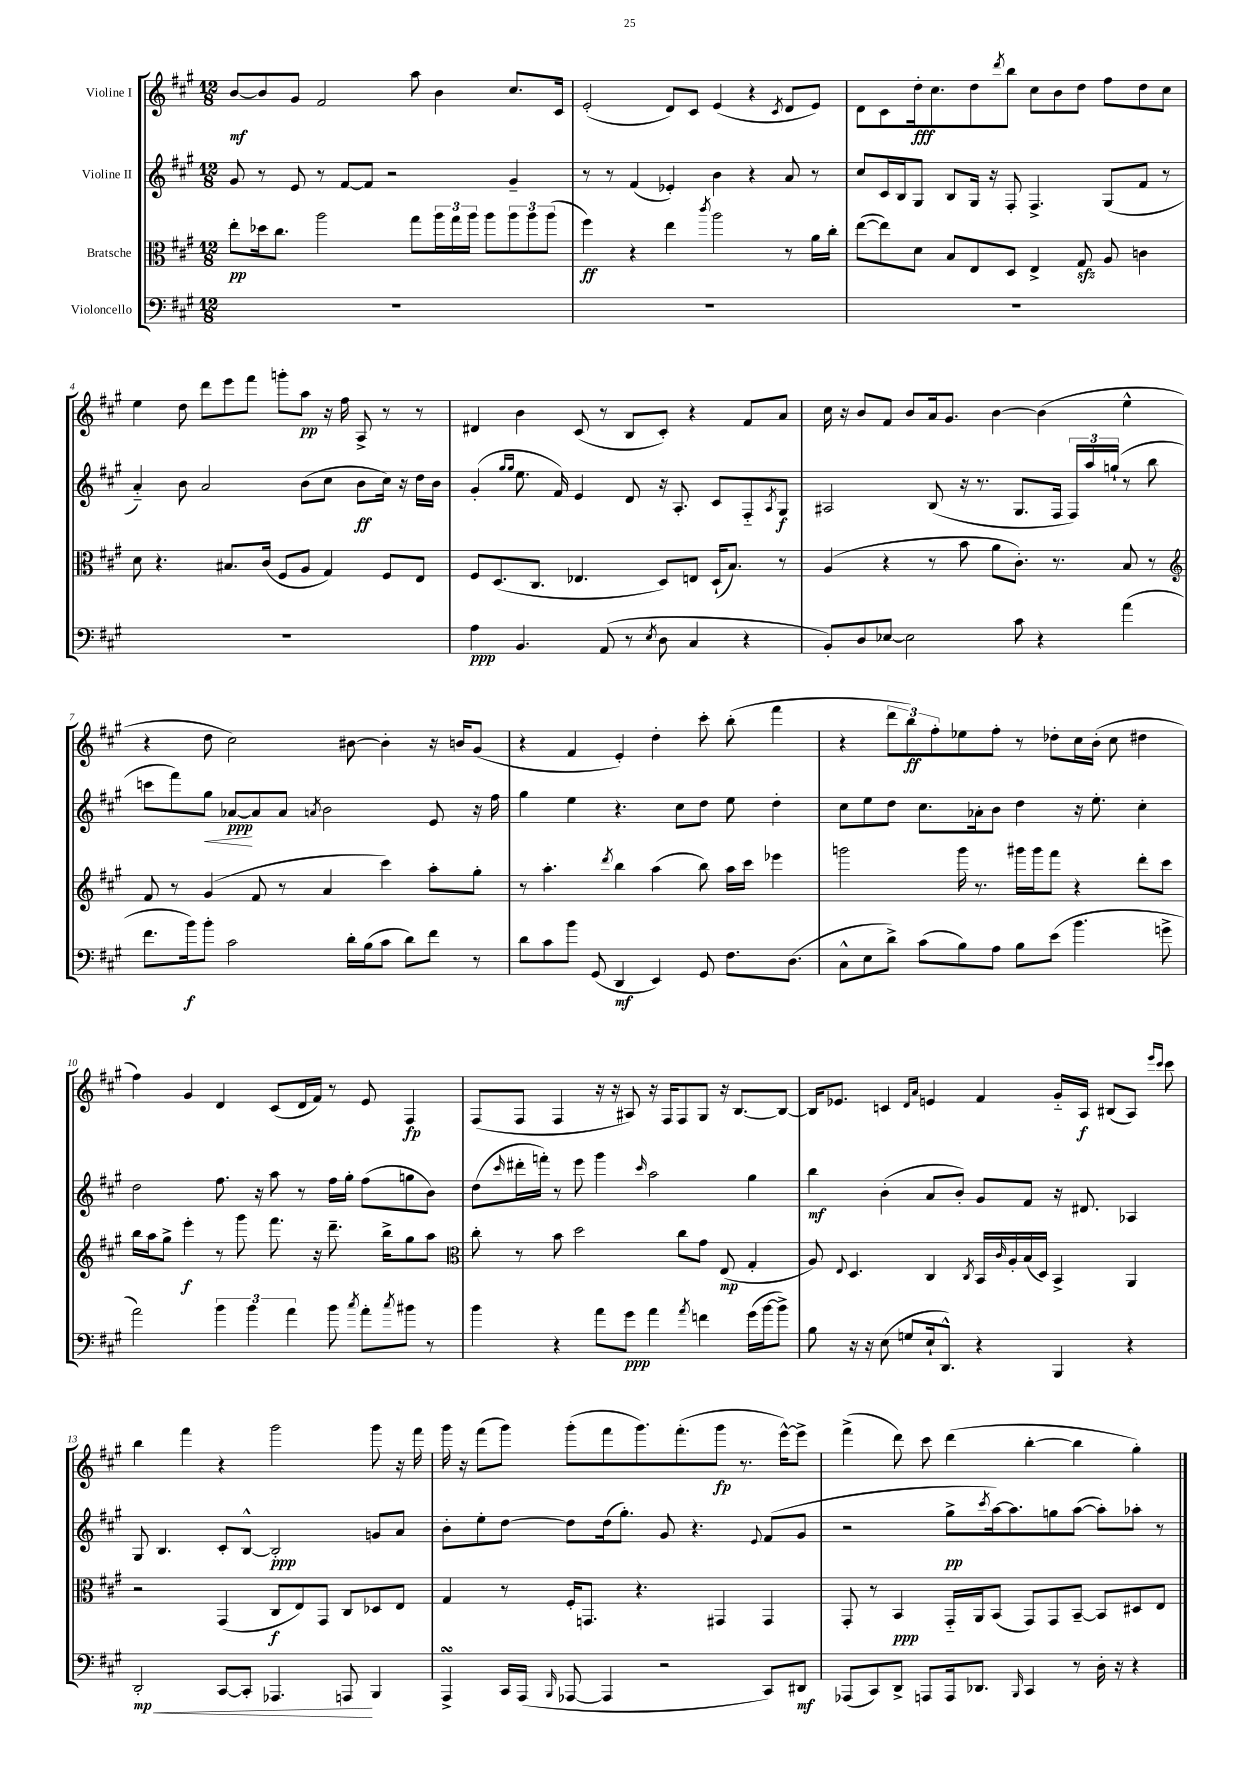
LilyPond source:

<<
\new StaffGroup <<
\new Staff = "s0" \with { instrumentName = "Violine I" } {
    \clef treble \key a \major \numericTimeSignature \time 12/8
    b'8~\mf b'8 gis'8 fis'2 a''8 b'4 cis''8. cis'16 |
    e'2-.( d'8) cis'8 e'4( r4 \acciaccatura { cis'8 } d'8 e'8) |
    d'8 cis'8 d''16-.\fff cis''8. d''8 \acciaccatura { d'''8 } b''8 cis''8 b'8 d''8 fis''8 d''8 cis''8 |
    e''4 d''8 d'''8 e'''8 fis'''8 g'''8-. a''8\pp r16 fis''16 a8-> r8 r8 |
    dis'4 b'4 cis'8( r8 b8 cis'8-.) r4 fis'8 a'8 |
    cis''16 r16 b'8 fis'8 b'8 a'16 gis'8. b'4~ b'4( e''4-^ |
    r4 d''8 cis''2) bis'8~ bis'4-. r16 b'16 gis'8( |
    r4 fis'4 e'4-.) d''4-. cis'''8-. b''8-.( fis'''4 |
    r4 \tuplet 3/2 { d'''8 b''8\ff) fis''8-. } ees''8 fis''8-. r8 des''8-. cis''16 b'16-.( cis''8 dis''4 |
    fis''4) gis'4 d'4 cis'8( d'16 fis'16) r8 e'8 fis4\fp |
    fis8( fis8 fis4 r16 r16 ais8) r16 fis16 fis8 gis8 r16 b8.~ b8~ |
    b16 ees'8. c'4 \grace { d'16 a'16 } e'4 fis'4 gis'16-_ a16\f bis8( a8) \grace { e'''16 cis'''16 } cis'''8 |
    b''4 fis'''4 r4 gis'''2 gis'''8 r16 fis'''16 |
    gis'''16 r16 fis'''8( gis'''8) gis'''8-.( fis'''8 gis'''8.) fis'''8.-.( gis'''8\fp r8. e'''16~-^) e'''8-> |
    fis'''4->( d'''8) cis'''8 d'''4( b''4~-. b''4 gis''4-.) \bar "|." |
}
\new Staff = "s1" \with { instrumentName = "Violine II" } {
    \clef treble \key a \major \numericTimeSignature \time 12/8
    gis'8 r8 e'8 r8 fis'8~ fis'8 r2 gis'4-- |
    r8 r8 fis'4( ees'4-.) b'4 r4 a'8 r8 |
    cis''8 cis'16 b16 gis8 b8 gis16 r16 fis8-. fis4.-> gis8( fis'8 r8 |
    a'4-_) b'8 a'2 b'8( cis''8 b'8\ff cis''16) r16 d''16 b'16 |
    gis'4-.( \grace { gis''16 gis''16 } e''8. fis'16) e'4 d'8 r16 a8.-. cis'8 fis8-_ \acciaccatura { a8 } gis8\f |
    ais2 b8( r16 r8. gis8. fis16 \tuplet 3/2 { fis16) a''16 g''16-!( } r8 b''8 |
    c'''8 fis'''8) gis''8\< aes'8~\ppp\! aes'8 aes'8 \acciaccatura { a'8 } b'2 e'8 r16 fis''16 |
    gis''4 e''4 r4. cis''8 d''8 e''8 d''4-. |
    cis''8 e''8 d''8 cis''8. aes'16-. b'8 d''4 r16 e''8.-. cis''4-. |
    d''2 fis''8. r16 a''8 r8 fis''16 gis''16-. fis''8( g''8 b'8) |
    d''8( \grace { cis'''16 } dis'''16-. f'''16-.) r8 e'''8 gis'''4 \grace { cis'''16 } a''2 gis''4 |
    b''4\mf b'4-.( a'8 b'8-.) gis'8 fis'8 r16 dis'8. aes4 |
    gis8 b4. cis'8-. b8~-^ b2-.\ppp g'8 a'8 |
    b'8-. e''8-. d''8~ d''8 d''16( gis''8.-.) gis'8 r4. \appoggiatura { e'8 } fis'8( gis'8 |
    r2 gis''8->\pp \acciaccatura { cis'''8 } a''16~) a''8. g''8 a''8~( a''8-.) aes''8-. r8 \bar "|." |
}
\new Staff = "s2" \with { instrumentName = "Bratsche" } {
    \clef alto \key a \major \numericTimeSignature \time 12/8
    e''8-.\pp des''16 cis''8. a''2 gis''8 \tuplet 3/2 { a''16 gis''16 a''16 } a''8 \tuplet 3/2 { a''8 a''8 a''8( } |
    fis''4\ff) r4 e''4 \acciaccatura { cis'''8 } a''2 r8 a'16 cis''16-. |
    e''8~( e''8) d'8 b8 e8 d8 e4-> gis8\sfz a8 c'4 |
    d'8 r4. bis8. cis'16( fis8 a8 gis4) fis8 e8 |
    fis8 d8.( cis8. ees4. d8) e8 d16-!( b8.) r8 |
    a4( r4 r8 b'8 a'8 cis'8.-.) r8. b8 r8 |
    \clef treble fis'8 r8 gis'4( fis'8 r8 a'4 cis'''4) a''8-. gis''8-. |
    r8 a''4.-. \acciaccatura { d'''8 } b''4 a''4( b''8) a''16 cis'''16 ees'''4 |
    g'''2 g'''16 r8. gis'''16 gis'''16 fis'''8 r4 d'''8-. cis'''8 |
    b''16 a''16 gis''8-> e'''4-.\f r8 gis'''8 fis'''8. r16 d'''8.-- b''16-> gis''8 a''8 |
    \clef alto cis''8-. r8 b'8 d''2 cis''8 gis'8 e8\mp( gis4-. |
    a8) \appoggiatura { e8 } d4. cis4 \acciaccatura { cis8 } b,16 \grace { cis'16 } a16-. b16( d16) b,4-> a,4 |
    r2 gis,4( cis8\f e8) gis,8 cis8 des8 e8 |
    gis4 r8 fis16-. g,8. r4. gis,4 gis,4 |
    gis,8-. r8 b,4\ppp gis,16-_ a,16 b,8( gis,8) gis,8 b,8~-- b,8 dis8 e8 \bar "|." |
}
\new Staff = "s3" \with { instrumentName = "Violoncello" } {
    \clef bass \key a \major \numericTimeSignature \time 12/8
    R1. |
    R1. |
    R1. |
    R1. |
    a4\ppp b,4. a,8( r8 \acciaccatura { e8 } d8 cis4 r4 |
    b,8-.) d8 ees8~ ees2 cis'8 r4 a'4( |
    fis'8. b'16\f) b'8-. cis'2 d'16-. b16( cis'8 d'8) fis'8 r8 |
    d'8 cis'8 b'8 gis,8( d,4\mf e,4) gis,8 fis8. d8.( |
    cis8-^ e8 d'8->) cis'8( b8) a8 b8 e'8( b'4. g'8-> |
    a'2) \tuplet 3/2 { b'4 b'4 a'4 } b'8 \acciaccatura { cis''8 } a'8-. \acciaccatura { cis''8 } bis'8 r8 |
    b'4 r4 a'8 gis'8\ppp a'4 \acciaccatura { a'8 } f'4 gis'16( b'16~ b'8->) |
    b8 r16 r16 e8( g8 e16-! d,8.-^) r4 b,,4 r4 |
    d,2-.\mp\< cis,8~ cis,8-. aes,,4. a,,8\! b,,4 |
    a,,4->\turn cis,16 a,,16( \grace { b,,16 } aes,,8~ aes,,4 r2 cis,8) dis,8\mf |
    aes,,8( cis,8) d,8-> a,,8 a,,16 des,8. \grace { b,,16 } cis,4 r8 d16-. r16 r4 \bar "|." |
}
>>
>>
